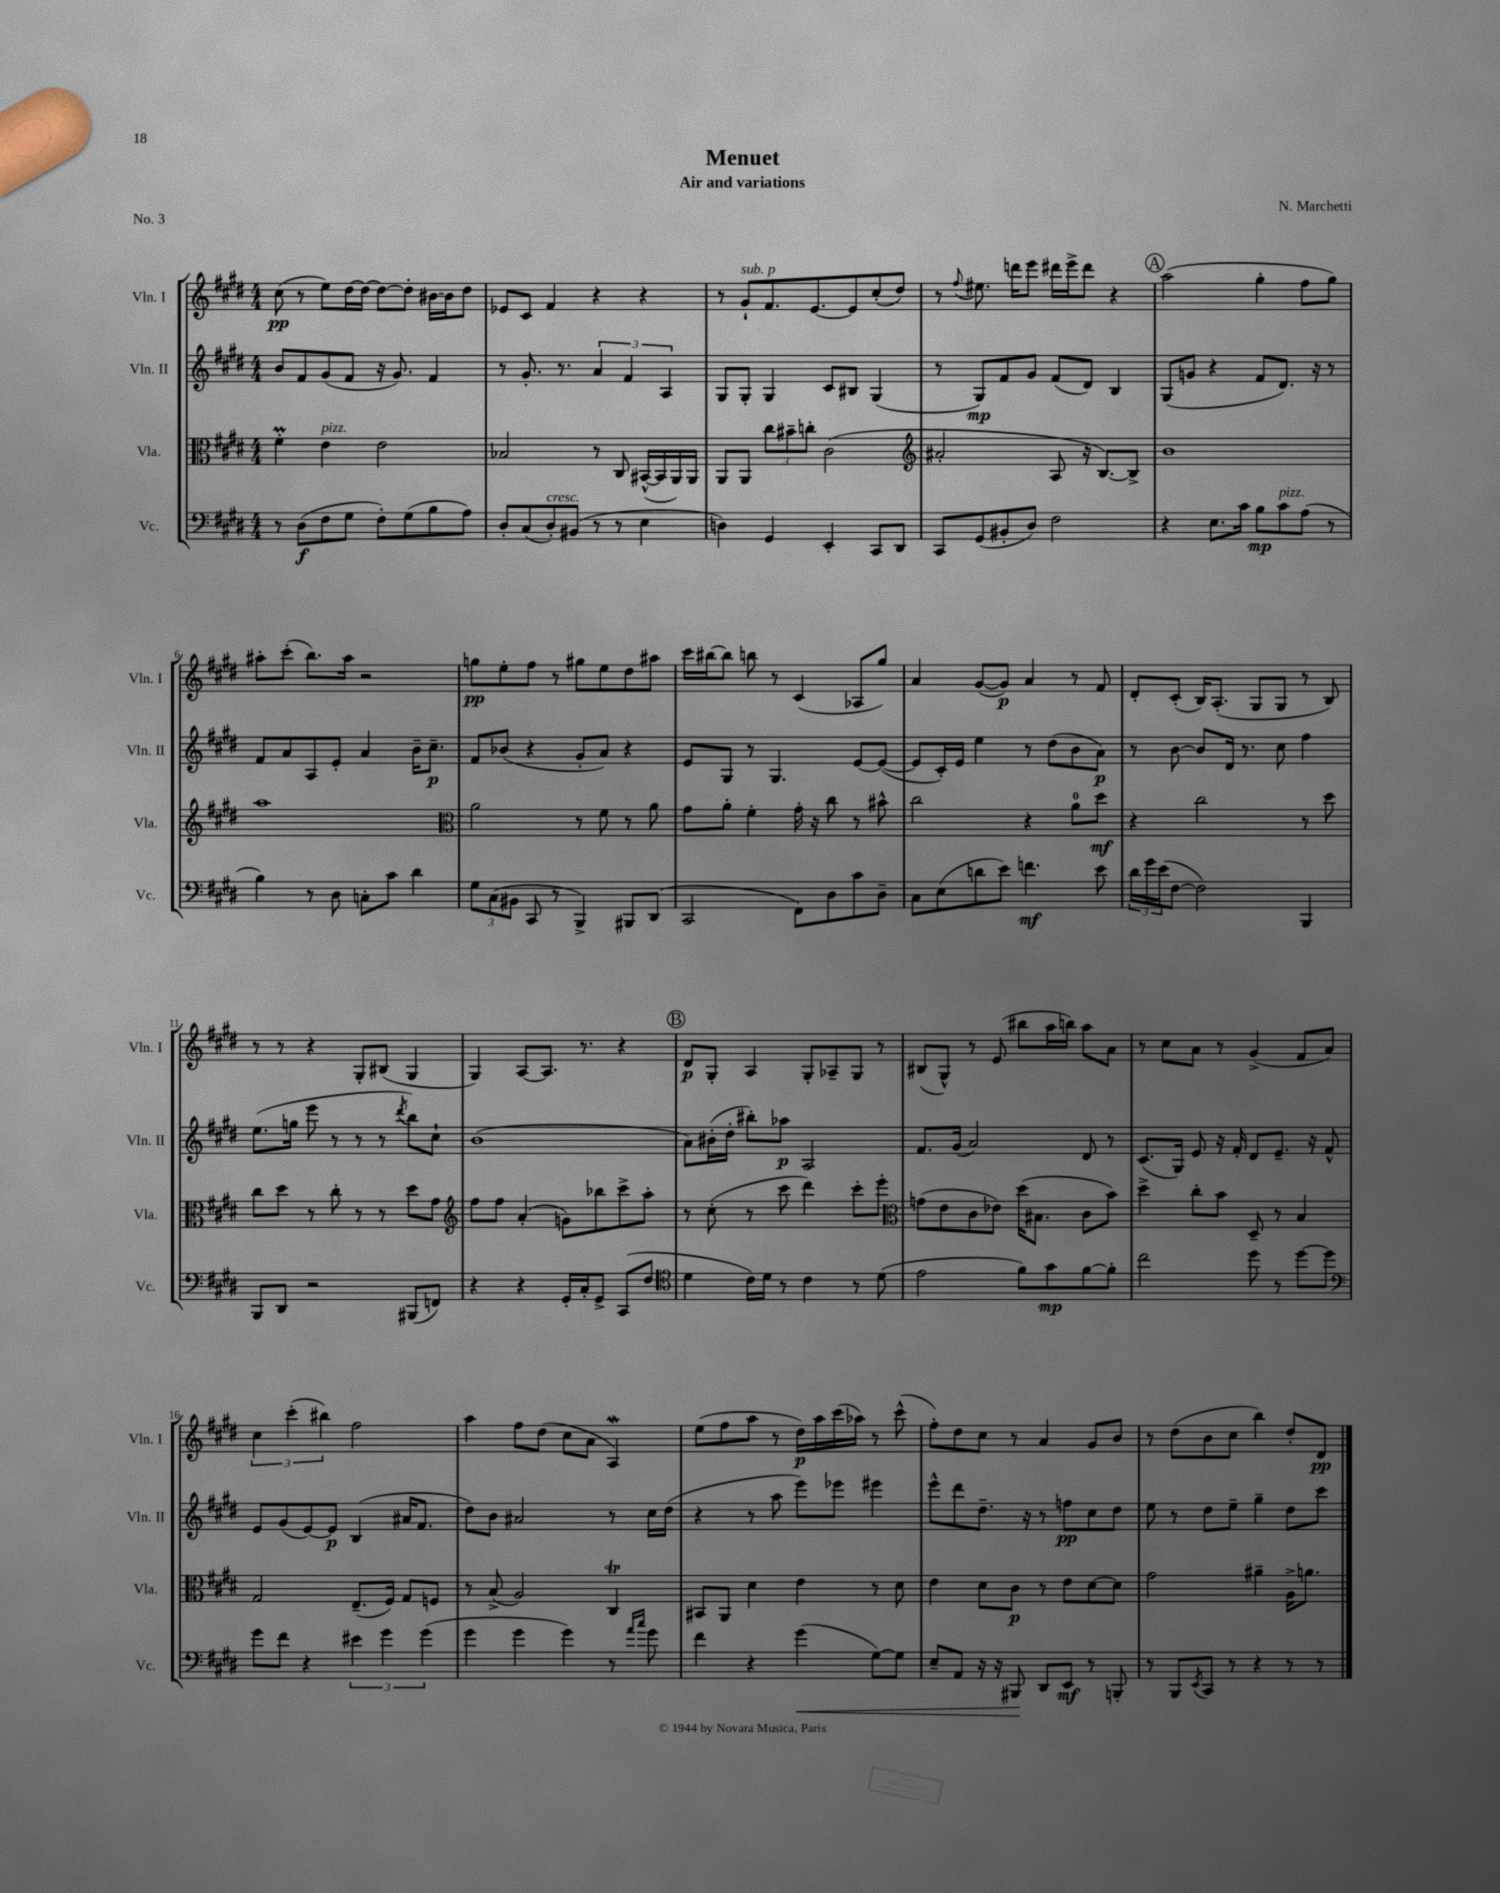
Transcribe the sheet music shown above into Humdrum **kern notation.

**kern	**kern	**kern	**kern
*staff4	*staff3	*staff2	*staff1
*clefF4	*clefC3	*clefG2	*clefG2
*k[f#c#g#d#]	*k[f#c#g#d#]	*k[f#c#g#d#]	*k[f#c#g#d#]
*M4/4	*M4/4	*M4/4	*M4/4
8r	4f#'	8b	(8cc#
(8D#	.	8f#	8r
8F#	4e	(8g#	8ee)
8G#	.	8f#	[16dd#
.	.	.	16dd#_
8F#')	2e	16r	8dd#_
.	.	8.g#)	.
(8G#	.	.	8dd#']
8B	.	4f#	[16b#
.	.	.	16b#]
8A)	.	.	8dd#
=	=	=	=
8D#'	2B-	8r	8e-
(8C#	.	8.g#'	8c#
8D#')	.	.	4f#
.	.	8.r	.
(8BB#	.	.	.
8r	8r	6a	4r
8r	8C#	.	.
.	.	6f#	.
4E	([16BB#^^	.	4r
.	16BB#]	.	.
.	.	6A	.
.	16AA)	.	.
.	16AA	.	.
=	=	=	=
4D)	8AA	8G#	8r
.	8AA	8G#'	8g#`
4GG#	12cc#	4G#	8.f#
.	12b#~	.	.
.	12cc'	.	.
.	.	.	[8.e
4EE'	(2c#	8c#	.
.	.	8B#	8e]
8CC#	.	(4G#	(8cc#'
8DD#	.	.	8dd#)
=	=	=	=
*	*clefG2	*	*
8CC#	2a#'	8r	8r
.	.	.	8qqff#
(8GG#	.	8G#)	8.ee#
8BB#'	.	8f#	.
.	.	.	16ddd
8D#)	.	8g#	8eee
2F#	8A	(8f#	16ddd#
.	.	.	16eee^
.	16r	8d#)	8ddd#
.	[8.B)	.	.
.	.	4B	4r
.	8B^]	.	.
=	=	=	=
4r	1b	(8G#	(2aa
.	.	8g	.
8.E	.	4r	.
16c#	.	.	.
8B	.	8f#	4gg#'
8c#	.	8.d#)	.
(8A	.	.	8ff#
.	.	16r	.
8r	.	8r	8gg#)
=	=	=	=
4B)	1aa	8f#	8aa#'
.	.	8a	(8ccc#'
8r	.	8A	8.bb)
8D#	.	8e'	.
.	.	.	16aa#
8C'	.	4a	2r
8c#	.	.	.
4d#	.	16b~	.
.	.	8.cc#~	.
=	=	=	=
*	*clefC3	*	*
12G#	2a	8f#	8gg
(12C#	.	.	.
.	.	(8b-	8ee'
12BB#	.	.	.
8CC#	.	4r	8ff#
8r	.	.	8r
4BBB^)	8r	8g#'	8gg#
.	8f#	8a)	8ee
8BBB#	8r	4r	8dd#
(8DD#	8a	.	8aa#
=	=	=	=
2CC#	8g#	8e	16ccc#
.	.	.	[16bb#
.	8a'	8G#	8bb#]
.	4f#'	8r	8bb
.	.	4.G#	8r
8FF#)	16g#'	.	(4c#
.	16r	.	.
8D#	8cc#	.	.
8c#	8r	[8e	8A-
8D#~	8b#^^	(8e_	8gg#)
=	=	=	=
8C#	2cc#	8e]	4a
(8E	.	16c#')	.
.	.	16e	.
8d	.	4ee	([8g#
8e)	.	.	8g#])
4.f	4r	8r	4a
.	.	(8dd#	.
.	8a	8b	8r
8e	8dd#	8a)	8f#
=	=	=	=
24d#	4r	8r	8d#'
24g#	.	.	.
(24e	.	.	.
[8F#	.	[8b	(8c#'
2F#])	2cc#	8b]	16B)
.	.	.	(8.A'
.	.	16d#	.
.	.	8.r	.
.	.	.	8G#
.	.	8cc#	8G#
4BBB	8r	4ff#	8r
.	8dd#	.	8B)
=	=	=	=
8BBB	8cc#	(8.ee	8r
8DD#	8dd#	.	8r
.	.	16gg	.
2r	8r	8eee	4r
.	8cc#'	8r	.
.	8r	8r	8G#'
.	8r	8r	(8B#
.	.	8qddd#	.
(8BBB#	8dd#	8bb)	4G#
8FF)	8g#	8cc#`	.
=	=	=	=
*	*clefG2	*	*
4r	8ff#	(1b	4G#)
.	8ff#	.	.
4r	(4a'	.	[8A
.	.	.	8.A]
16GG#'	8g)	.	.
16C#'	.	.	8.r
8GG#^	8bb-	.	.
(8CC#	8ccc#^	.	4r
8F#	8aa'	.	.
=	=	=	=
*clefC4	*	*	*
4d#	8r	8a)	8d#
.	(8cc#'	(16b#'	8G#'
.	.	16dd#'	.
16c#)	8r	8bb#')	4A
16d#	.	.	.
8r	8ccc#	8aa-	.
4c#	4ddd#)	2A	8G#'
.	.	.	8A-~
8r	8ccc#'	.	8G#
(8d#	8eee'	.	8r
=	=	=	=
*	*clefC3	*	*
2e	(8g	8.f#	(8B#
.	8e	.	8G#^^)
.	.	(16g#	.
.	8c#	2a)	8r
.	8e-)	.	(8e
8f#)	(16dd#	.	8bb#
.	8.B#	.	.
8g#	.	.	16aa
.	.	.	16bb)
[8f#	8c#	8d#	8aa
8f#']	8b)	8r	8a
=	=	=	=
2cc#	4dd#^	(8.c#	8r
.	.	.	8cc#
.	.	16G#)	.
.	8cc#'	8e	8a
.	8b	16r	8r
.	.	16f#'	.
8dd#	8D#~	8d#	(4g#^
8r	8r	8.e~	.
[8dd#	4B	.	8f#
.	.	16r	.
8dd#]	.	8f#^^	8a)
=	=	=	=
*clefF4	*	*	*
8g#	2G#	8e	6cc#
8f#	.	(8g#	.
.	.	.	(6ccc#'
4r	.	[8e)	.
.	.	.	6bb#)
.	.	8e]	.
6e#	(8.E~	(4B	2ff#
6g#	.	.	.
.	16F#)	.	.
.	8G#	16a#	.
.	.	8.f#	.
(6g#	.	.	.
.	8F	.	.
=	=	=	=
4g#	8r	8dd#)	4aa
.	(8B^	8b	.
4g#	2A)	2a#	8ff#
.	.	.	(8dd#
4g#)	.	.	8cc#
.	.	.	8a
8r	4C#	8r	4A)
16qqa	.	.	.
16qqcc#	.	.	.
8g#	.	16cc#	.
.	.	(16dd#	.
=	=	=	=
4f#	8BB#	4r	(8ee
.	8AA	.	8ff#
4r	4d#	8r	8aa
.	.	8aa	8r
(4g#	4e	8eee)	16dd#)
.	.	.	16aa
.	.	8eee-	(16ccc#
.	.	.	16aa-)
[8G#)	8r	4eee#	8r
8G#]	8d#	.	(8ccc#^^
=	=	=	=
8E~	4e	8eee^^	8ff#')
8AA	.	8ddd#	8dd#
16r	8d#	8.dd#~	8cc#
16r	.	.	.
8BBB#	8c#	.	8r
.	.	16r	.
8DD#	8r	8r	4a
8EE	8e	8ff	.
8r	[8d#	8cc#	8g#
8BBB'	8d#]	8dd#	8b
=	=	=	=
8r	2g#	8ee	8r
8BBB	.	8r	(8dd#
8qEE	.	.	.
8CC#	.	8dd#	8b
8r	.	8ee~	8cc#
4r	4a#~	4gg#~	4bb)
8r	16A^	8dd#	8dd#'
.	8.a	.	.
8r	.	8ccc#	8d#
==	==	==	==
*-	*-	*-	*-
